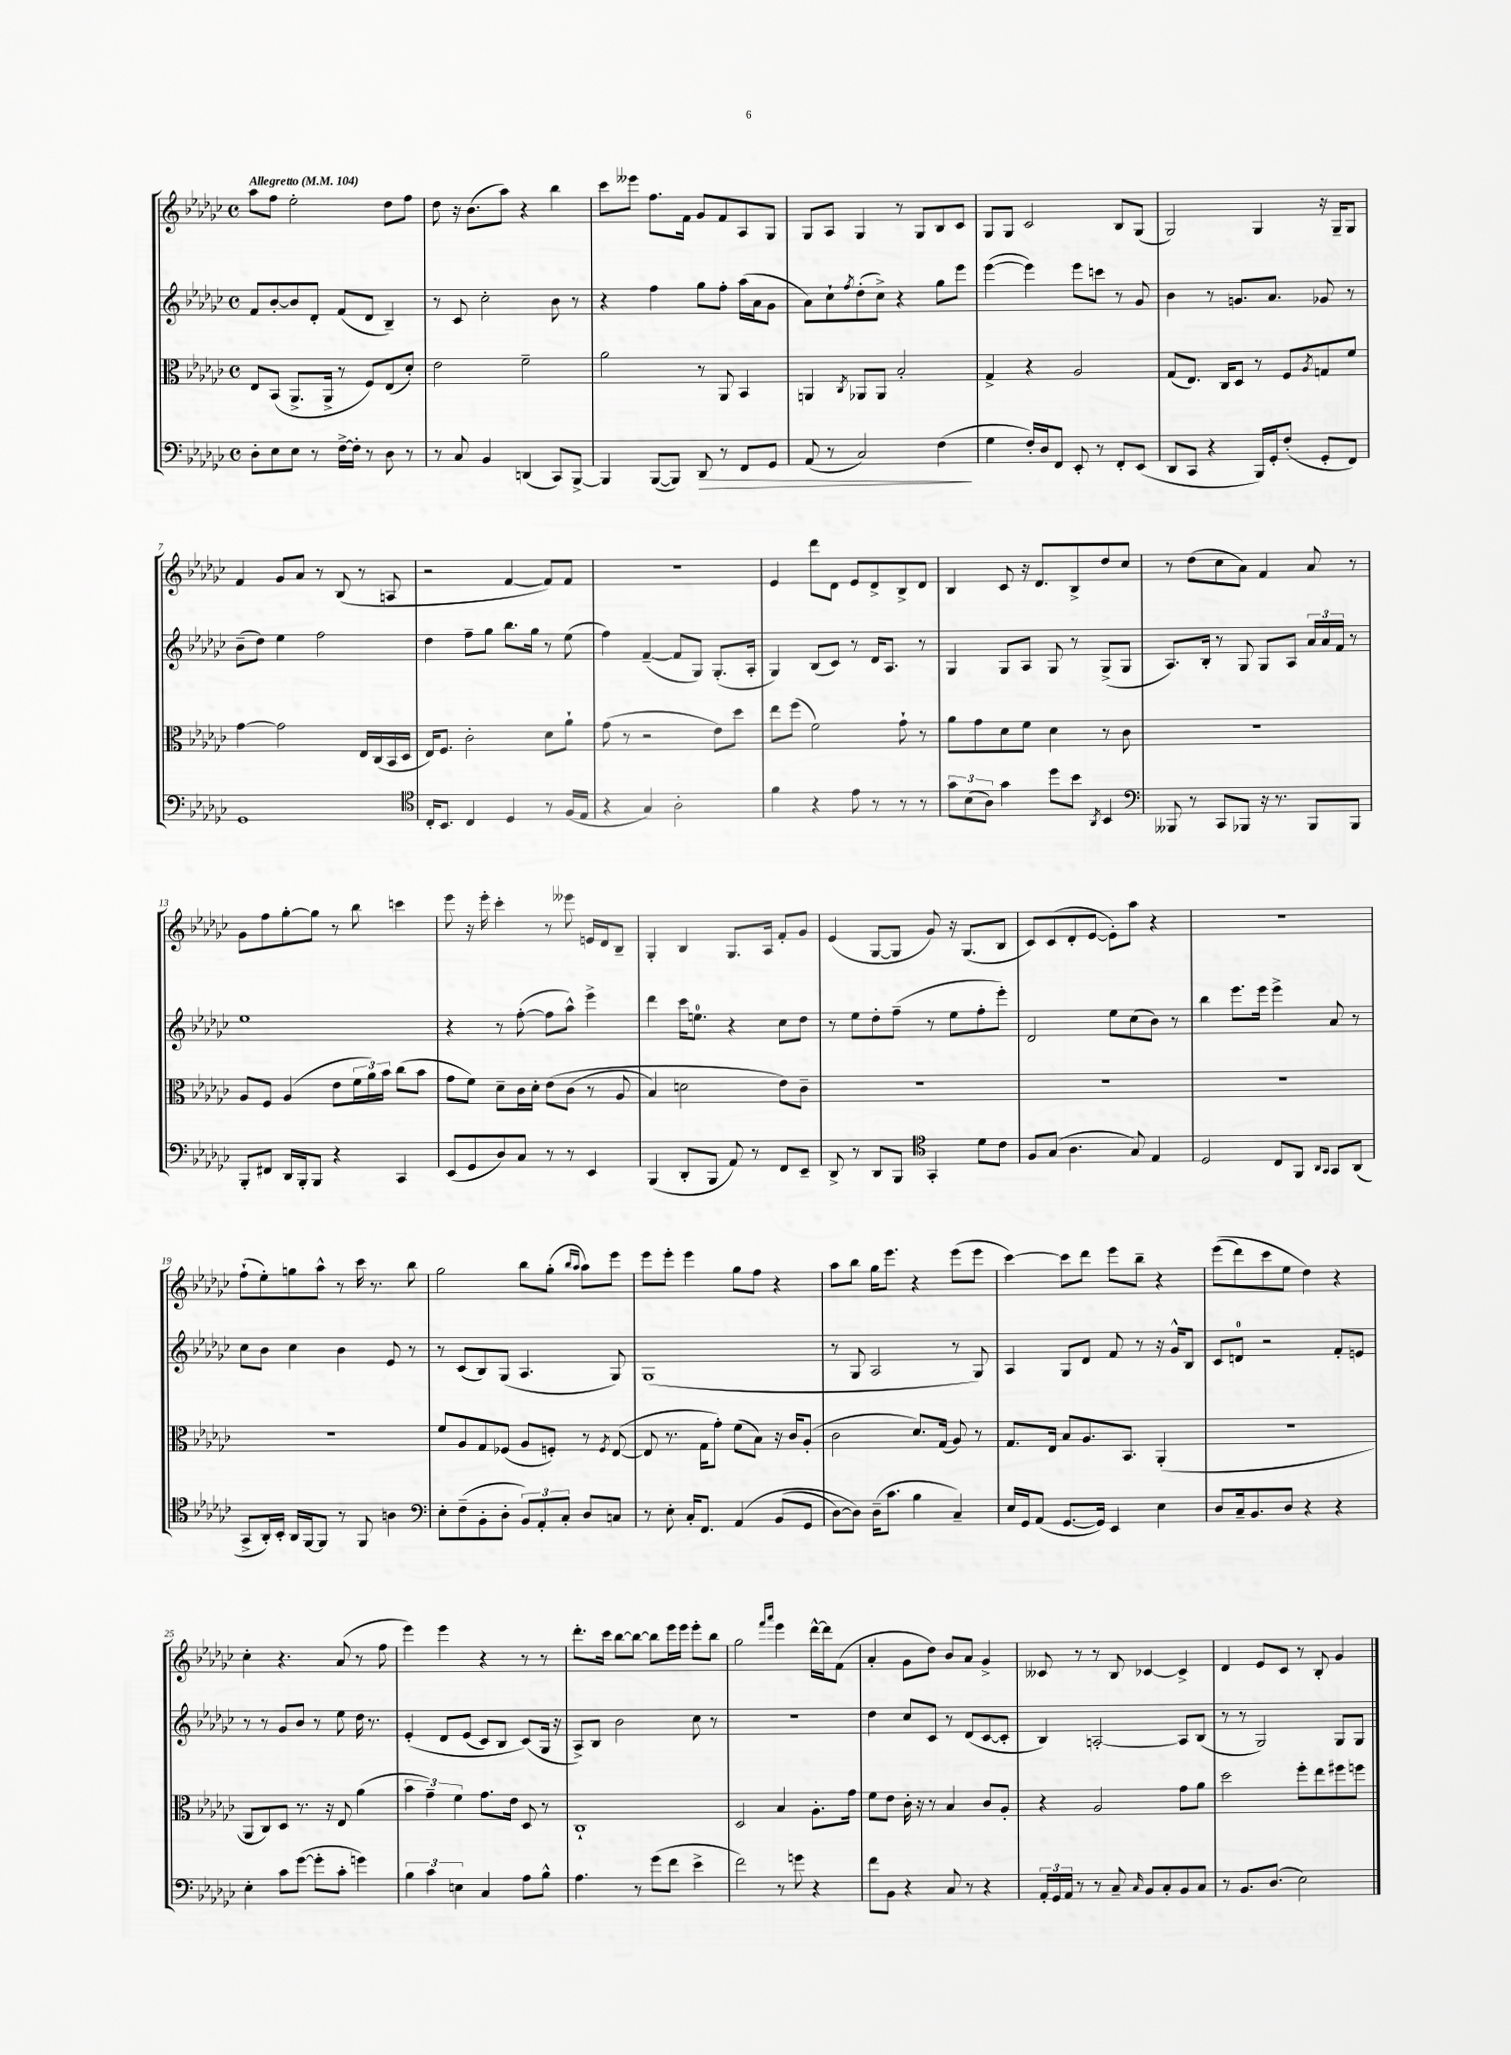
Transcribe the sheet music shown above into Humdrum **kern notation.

**kern	**kern	**kern	**kern
*staff4	*staff3	*staff2	*staff1
*clefF4	*clefC3	*clefG2	*clefG2
*k[b-e-a-d-g-c-]	*k[b-e-a-d-g-c-]	*k[b-e-a-d-g-c-]	*k[b-e-a-d-g-c-]
*M4/4	*M4/4	*M4/4	*M4/4
*met(c)	*met(c)	*met(c)	*met(c)
*MM104	*MM104	*MM104	*MM104
8D-'	8E-	8f	8aa-
8E-	(8BB-	[8b-'	8ff
8E-	8.AA-^	8b-]	2ee-'
8r	.	8d-'	.
.	16AA-^	.	.
[16F^	8r	(8f	.
16F']	.	.	.
8r	8F)	8d-	.
8D-	(8E-	4B-~)	8dd-
8r	8d-')	.	8ff
=	=	=	=
8r	2e-	8r	8dd-
8C-	.	8c-	16r
.	.	.	(8.b-
4BB-	.	2cc-'	.
.	.	.	8aa-)
(4DD	2f~	.	4r
8CC-)	.	8b-	4bb-
[8BBB-^	.	8r	.
=	=	=	=
4BBB-]	2a-	4r	8ccc-
.	.	.	8eee--
([8BBB-	.	4ff	8.ff
8BBB-])	.	.	.
.	.	.	16f
8DD-	8r	8gg-	8g-
8r	8AA-	8ff'	8f
8FF	4BB-	(16aa-	8A-
.	.	16a-	.
8GG-	.	8g-	8G-
=	=	=	=
(8AA-	4AA	8a-)	8G-
8r	.	8cc-`	8A-
.	8qC-	8qff	.
2C-)	8AA-	(8dd-'	4G-
.	8AA-	8cc-^)	.
.	2B-'	4r	8r
.	.	.	8G-
(4F	.	8gg-	8B-
.	.	8eee-	8c-
=	=	=	=
4G-	4G-^	([4eee-	8G-
.	.	.	8G-
16F')	4r	4eee-])	2c-
16D-	.	.	.
8FF	.	.	.
8EE-'	2A-	8eee-	.
8r	.	8ccc	.
8FF'	.	8r	8B-
(8EE-	.	8g-	(8G-
=	=	=	=
8DD-	(8G-	4b-	2G-)
8CC-	8.E-)	.	.
4r	.	8r	.
.	16C-	.	.
.	8D-	8.g	.
16BBB-)	8r	.	4G-
16GG-'	.	8.a-	.
(8F'	8F	.	.
.	8qA-	.	.
8GG-'	8G	8g-	16r
.	.	.	16G-~
8FF)	8f	8r	8G-
=	=	=	=
1GG-	[4g-	(8b-~	4f
.	.	8dd-)	.
.	2g-]	4ee-	8g-
.	.	.	8a-
.	.	2ff	8r
.	.	.	(8B-
.	16E-	.	8r
.	(16C-	.	.
.	16BB-	.	8A
.	16D-	.	.
=	=	=	=
*clefC4	*	*	*
16C-'	16E-)	4dd-	2r
8.BB-	8.F	.	.
4C-	2c-'	8ff~	.
.	.	8gg-	.
4D-	.	8.bb-	[4f
.	.	16gg-	.
8r	8d-	8r	8f])
(16F	8a-`	(8ee-	8f
16E-	.	.	.
=	=	=	=
4r	(8g-	4ff)	1r
.	8r	.	.
4G-)	2r	([4f~	.
2A-'	.	8f]	.
.	.	8G-)	.
.	8e-)	(8.G-'	.
.	8dd-	.	.
.	.	16A-'	.
=	=	=	=
4f	8ee-	4G-)	4e-
.	(8ff	.	.
4r	2f)	(8B-	8ddd-
.	.	8c-)	8d-
8e-	.	8r	8e-
8r	.	16d-	8d-^
.	.	8.A-	.
8r	8g-`	.	8B-^
8r	8r	8r	8d-
=	=	=	=
12g-	8a-	4G-	4B-
(12B-	.	.	.
.	8g-	.	.
12A-)	.	.	.
4g-	8d-	8G-	8c-
.	8f	8A-	16r
.	.	.	8.d-
8dd-	4d-	8G-	.
8b-	.	8r	8B-^
8qAA-	.	.	.
4BB-	8r	(8G-^	8dd-
.	8c-	8G-	8cc-
=	=	=	=
*clefF4	*	*	*
8BBB--	1r	8.A-)	8r
8r	.	.	(8dd-
.	.	16B-'	.
8CC-	.	8r	8cc-
8BBB-	.	8G-	8a-)
16r	.	8G-	4f
8.r	.	.	.
.	.	8A-	.
8BBB-	.	24a-	8a-
.	.	24a-	.
.	.	24f	.
8BBB-	.	8r	8r
=	=	=	=
8BBB-'	8A-	1ee-	8g-
8FF#	8F	.	8ff
16DD-	(4A-	.	[8gg-'
16BBB-'	.	.	.
8BBB-	.	.	8gg-]
4r	8e-	.	8r
.	24f	.	8bb-
.	24a-)	.	.
.	24b-	.	.
4CC-	(8cc-	.	4ccc
.	8b-	.	.
=	=	=	=
(8EE-	8g-	4r	8eee-
8GG-	8f)	.	16r
.	.	.	16eee-'
8D-)	8d-~	8r	4ccc-'
8C-	16c-	([8ff'	.
.	16d-'	.	.
8r	&(8e-	8ff]	8r
8r	(8c-	8aa-^^)	8eee--
4EE-	8r	4eee-^	16e
.	.	.	16d-
.	8A-	.	8B-~
=	=	=	=
(4BBB-	4B-)	4ddd-	4G-'
8DD-'	2d	16ccc-	4B-
.	.	8.ee	.
8BBB-	.	.	.
8AA-)	.	4r	8.G-
8r	.	.	.
.	.	.	16A-
8FF	8e-&)	8cc-	8f'
8EE-~	8c-~	8dd-	8g-
=	=	=	=
8DD-^	1r	8r	(4e-
8r	.	8ee-	.
8DD-	.	8dd-'	[8G-
8BBB-	.	(8ff~	8G-]
*clefC4	*	*	*
4GG-'	.	8r	8g-)
.	.	8ee-	16r
.	.	.	(8.G-
8d-	.	8ff'	.
8c-	.	8eee-')	8B-
=	=	=	=
8F	1r	2d-	8c-)
(8G-	.	.	(8c-
4.A-	.	.	8d-'
.	.	.	[8e-
.	.	8ee-	8e-'])
8G-)	.	(8cc-	8aa-
4E-	.	8b-)	4r
.	.	8r	.
=	=	=	=
2D-	1r	4bb-	1r
.	.	8.eee-	.
.	.	16eee-	.
8C-	.	4eee-^	.
8FF	.	.	.
16qqAA-	.	.	.
16qqGG-	.	.	.
8GG-	.	8a-	.
(8AA-	.	8r	.
=	=	=	=
8GG-^	1r	8cc-	(8ff`
16AA-')	.	8b-	8ee-')
16BB-'	.	.	.
16AA-	.	4cc-	8gg
[16FF	.	.	.
8FF]	.	.	8aa-^^
8r	.	4b-	8r
8FF	.	.	16ccc-
.	.	.	8.r
4A	.	8e-	.
.	.	8r	8bb-
=	=	=	=
*clefF4	*	*	*
8E-'	8f	8r	2gg-
(8F~	8A-	(8c-	.
8BB-'	8G-	8B-)	.
8D-'	(8F-	(8G-	.
12BB-)	8A-	4.A-	8bb-
12AA-'	.	.	.
.	8F')	.	(8gg-'
12C-'	.	.	.
.	.	.	16qqbb-
.	.	.	16qqaa-
8D-	8r	.	8aa-)
.	8qF	.	.
8C	([8E-	8G-)	8eee-
=	=	=	=
8r	8E-]	(1G-	8eee-
8E-'	8.r	.	8eee-'
16C-'	.	.	4eee-
8.FF	16G-	.	.
.	8g-')	.	.
&(4AA-	(8f	.	8gg-
.	8B-)	.	8ff
(8BB-	16r	.	4r
.	16c-	.	.
8GG-	(8A-'	.	.
=	=	=	=
[8D-)	2c-	8r	8aa-
8D-]&)	.	8G-	8bb-
(16D-~	.	2A-	16gg-
8.c-	.	.	8.eee-
4B-	8.d-)	.	4r
.	(16G-	.	.
4C-~)	8A-)	8r	(8eee-
.	8r	8G-)	8eee-
=	=	=	=
16E-	8.G-	4A-	[4ccc-)
16GG-	.	.	.
(8AA-	.	.	.
.	16E-	.	.
[8.GG-	8B-	8G-	8ccc-]
.	8.A-	8d-	8ddd-
16GG-])	.	.	.
4EE-	.	8f	8eee-
.	8.BB-	.	.
.	.	8r	8bb-~
4E-	(4AA-'	16r	4r
.	.	16g-^^	.
.	.	8B-	.
=	=	=	=
8D-	1r	8c-	&((8eee-
16C-~	.	8d	8ddd-)
8.BB-	.	.	.
.	.	2r	8ccc-
8D-	.	.	8ee-
4r	.	.	4dd-&)
4r	.	8f'	4r
.	.	8e	.
=	=	=	=
4E-'	8AA-	8r	4cc-'
.	8C-)	8r	.
8c-	8D-	8g-	4.r
([8g-	8.r	8b-	.
8g-']	.	8r	.
.	16r	.	.
8c-'	8E-	8ee-	(8a-
4g)	(4a-	16dd-	8r
.	.	8.r	.
.	.	.	8ff
=	=	=	=
6B-	6b-	&(4e-'	4eee-)
6c-	6g-~)	.	.
.	.	8d-	4eee-
6E	6f	.	.
.	.	(8e-	.
4C-	8.g-	8c-)	4r
.	.	8B-	.
.	16e-	.	.
8A-	8D-	(8c-&)	8r
8B-^^	8r	16G-	8r
.	.	16r	.
=	=	=	=
4.A-	1C-`	8A-^)	8.ddd-'
.	.	8B-	.
.	.	.	16ccc-
.	.	2b-	[8bb-
8r	.	.	8bb-_
(8g-	.	.	8bb-]
8f	.	.	16eee-
.	.	.	16eee-
4e-^	.	8cc-	8eee-'
.	.	8r	8bb-
=	=	=	=
2f)	2D-	1r	2gg-
.	.	.	16qqfff
.	.	.	16qqaaa-
8r	4B-	.	4eee-
8g	.	.	.
4r	8.A-'	.	[16ddd-^^
.	.	.	16ddd-]
.	.	.	(8f
.	16g-	.	.
=	=	=	=
8f	8f	4dd-	4a-'
8BB-	8e-	.	.
4r	16c-'	8cc-	8g-
.	16r	.	.
.	8r	8c-	8dd-)
8C-	4B-	8r	8b-
8r	.	(8d-	8a-
4r	8c-	[8c-	4g-^
.	8A-'	8c-']	.
=	=	=	=
24AA-'	4r	4B-)	8c--
24GG-	.	.	.
24AA-	.	.	.
8r	.	.	8r
8r	2A-	[2A'	8r
8C-~	.	.	8B-
16qqC-	.	.	.
8BB-	.	.	[4c-
8C-'	.	.	.
8BB-	8g-	8A]	4c-^]
8C-	8a-	(8B-	.
=	=	=	=
8r	2dd-	8r	4d-
8.BB-	.	8r	.
.	.	2G-)	8e-
(8.D-	.	.	.
.	.	.	8c-
2E-)	8ff'	.	8r
.	8ee-	.	8B-'
.	8ff#	8G-	4g-
.	8ff	8G-	.
==	==	==	==
*-	*-	*-	*-
